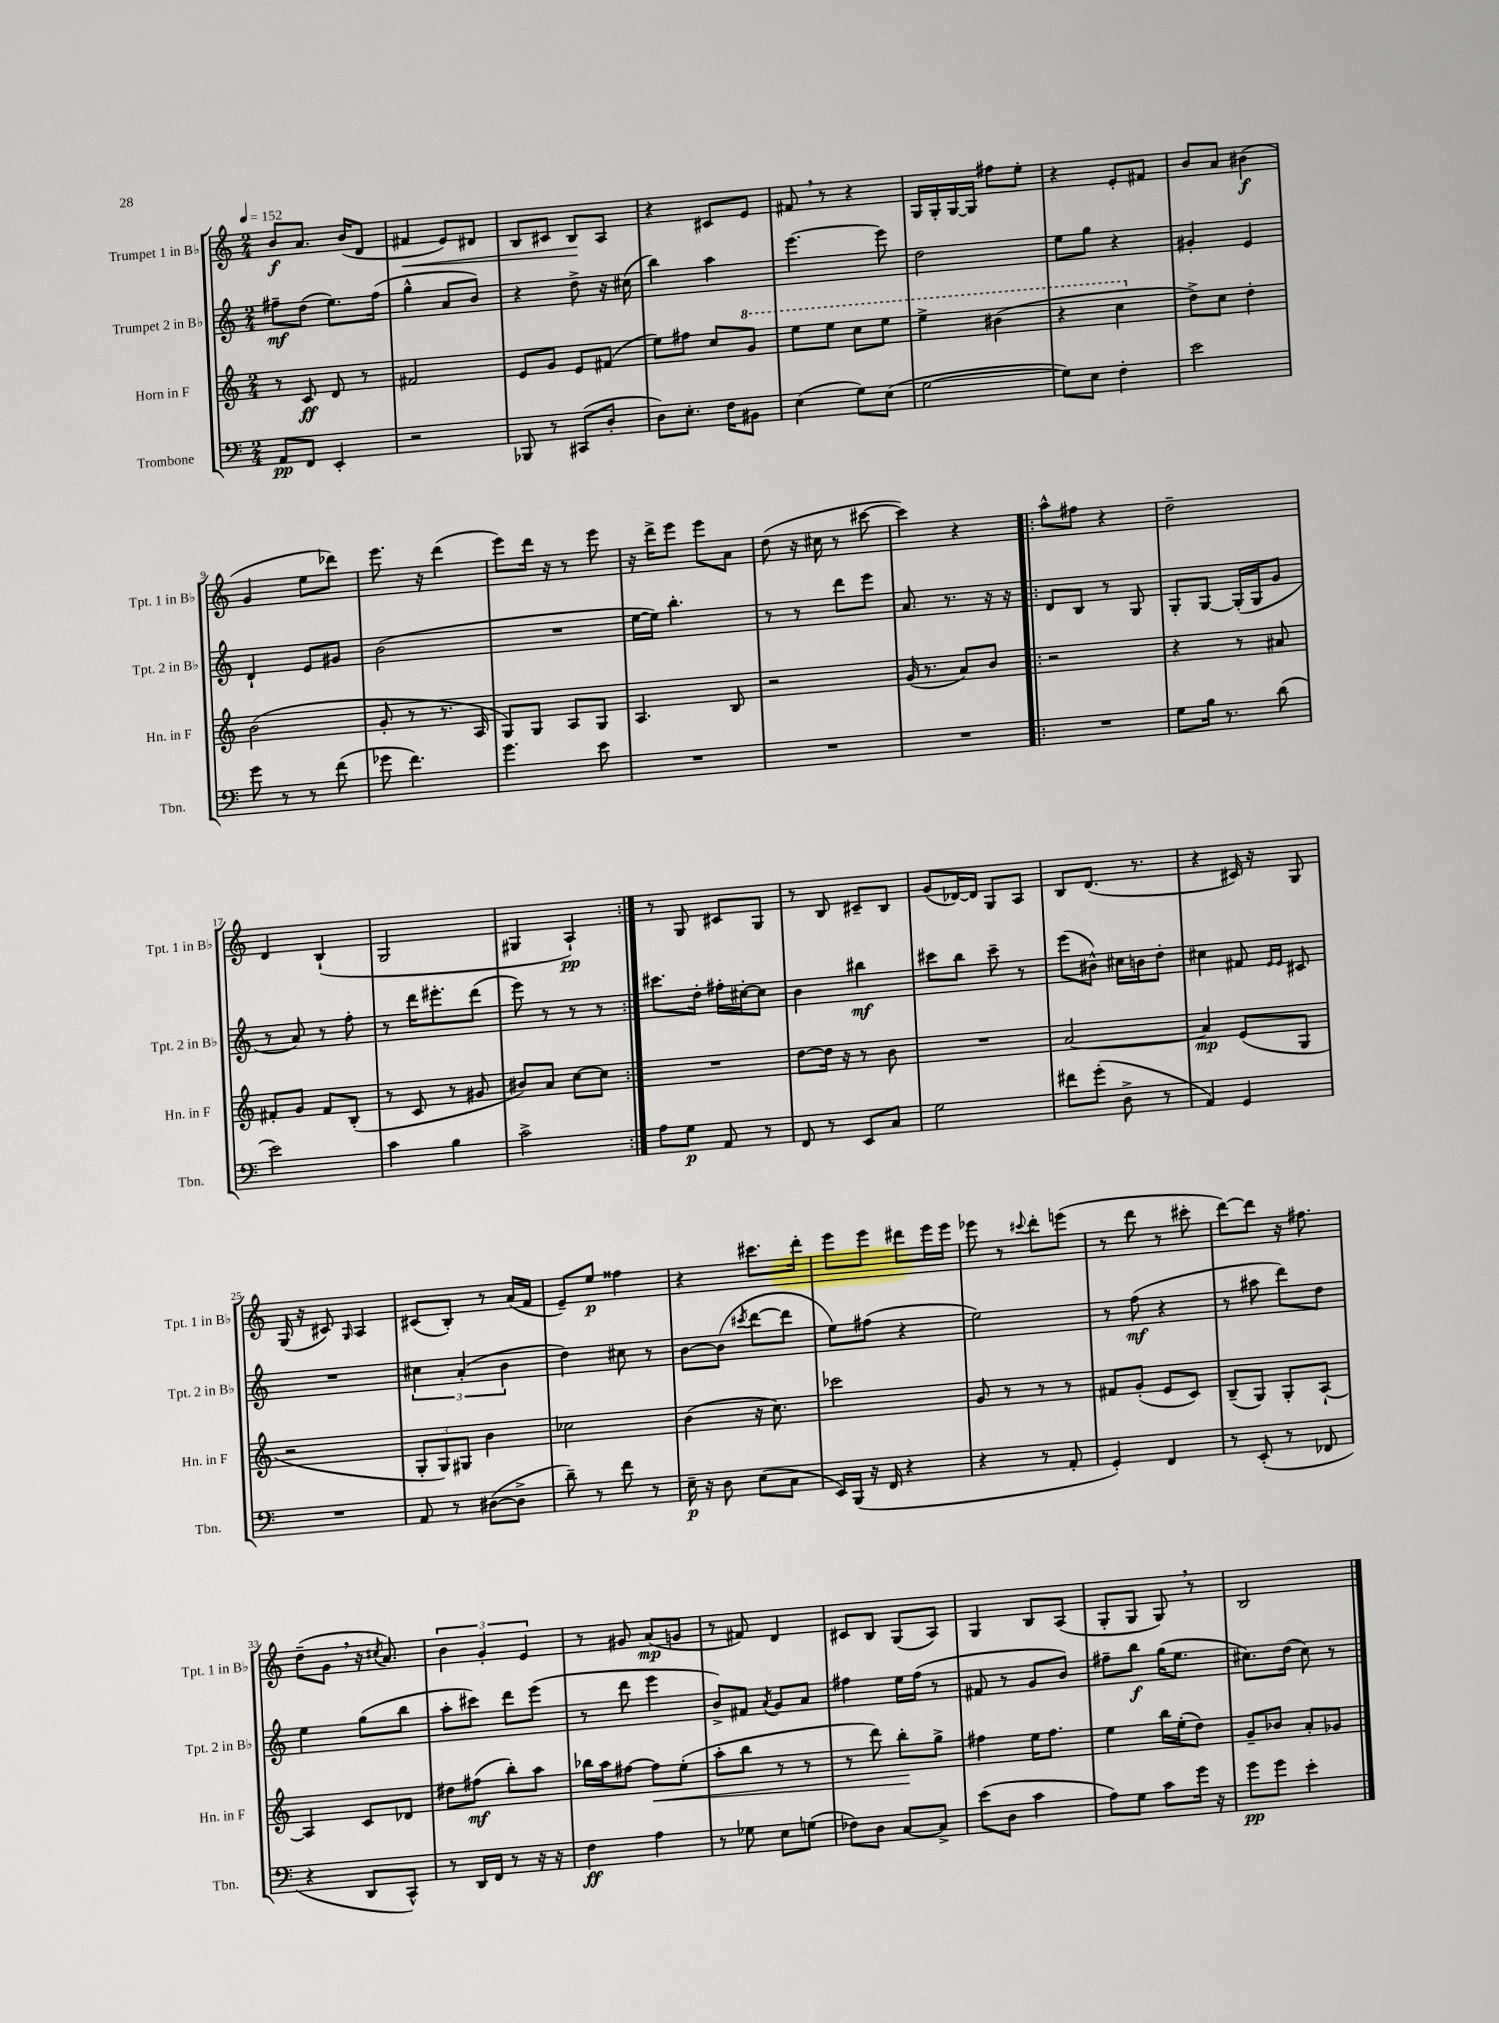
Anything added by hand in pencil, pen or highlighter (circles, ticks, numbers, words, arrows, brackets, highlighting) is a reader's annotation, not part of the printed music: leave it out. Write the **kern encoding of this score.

**kern	**dynam	**kern	**dynam	**kern	**dynam	**kern	**dynam
*part4	*part4	*part3	*part3	*part2	*part2	*part1	*part1
*staff4	*staff4	*staff3	*staff3	*staff2	*staff2	*staff1	*staff1
*I"Trombone	*	*I"Horn in F	*	*I"Trumpet 2 in B♭	*	*I"Trumpet 1 in B♭	*
*I'Tbn.	*	*I'Hn. in F	*	*I'Tpt. 2 in B♭	*	*I'Tpt. 1 in B♭	*
*clefF4	*	*clefG2	*	*clefG2	*	*clefG2	*
*k[]	*	*k[]	*	*k[]	*	*k[]	*
*M2/4	*	*M2/4	*	*M2/4	*	*M2/4	*
*MM152	*	*MM152	*	*MM152	*	*MM152	*
=1	=1	=1	=1	=1	=1	=1	=1
8AA/L	pp	8r	.	8ff#X~\L	mf	8b/L	f
8FF/J	.	8c/	ff	(8dd\J	.	8.a/J	.
4EE'/	.	8d/	.	8.ee\L)	.	.	.
.	.	.	.	.	.	(16b/KL	.
.	.	8r	.	.	.	8d/J	.
.	.	.	.	(16ff#\Jk	.	.	.
=2	=2	=2	=2	=2	=2	=2	=2
!	!	!	!	!	!	!	!LO:HP:b
2r	.	2f#X/	.	4gg^^\	.	4f#X/	<
.	.	.	.	8a/L	.	8e/L)	.
.	.	.	.	8b/J)	.	8d#X/J	.
=3	=3	=3	=3	=3	=3	=3	=3
8BBB-X/	.	8e/L	.	4r	.	8B/L	.
8r	.	8g/J	.	.	.	8c#X/J	.
(8CC#X/L	.	8e/L	.	8dd^\	.	8B/L	.
8D'/J	.	(8f#X/J	.	16r	.	8A/J	[
.	.	.	.	(16cc#X\	.	.	.
=4	=4	=4	=4	=4	=4	=4	=4
8D\L)	.	8ee\L)	.	4bb\)	.	4r	.
8.E'\J	.	8ff#X\J	.	.	.	.	.
.	.	8cc/L	.	4aa\	.	8c#X/L	.
16F\KL	.	.	.	.	.	.	.
*	*	*8va	*	*	*	*	*
8BB#X\J	.	8gg/J	.	.	.	8e/J	.
=5	=5	=5	=5	=5	=5	=5	=5
(4E\	.	8eee\L	.	[4.eee\	.	8f#X,/	.
.	.	8eee\J	.	.	.	8r	.
8G\L)	.	8ccc\L	.	.	.	4r	.
(8E\J	.	8eee\J	.	8eee\]	.	.	.
=6	=6	=6	=6	=6	=6	=6	=6
[2G\	.	4eee^\	.	2dd\	.	16G/LL	.
.	.	.	.	.	.	16G'/	.
.	.	.	.	.	.	[16G/	.
.	.	.	.	.	.	16G/JJ]	.
.	.	(4bb#X\	.	.	.	8ff#X\L	.
.	.	.	.	.	.	8ee'\J	.
=7	=7	=7	=7	=7	=7	=7	=7
8G\L])	.	4r	.	8ee\L	.	4r	.
8E\J	.	.	.	8gg\J	.	.	.
4F'\	.	4ccc\	.	4r	.	8e'/L	.
.	.	.	.	.	.	8f#X/J	.
=8	=8	=8	=8	=8	=8	=8	=8
*	*	*X8va	*	*	*	*	*
2e\	.	8dd^\L)	.	4g#X'/	.	8b/L	.
.	.	8cc\J	.	.	.	8a/J	.
.	.	4dd'\	.	4e/	.	(4b#X\	f
!!LO:LB:g=z
=9	=9	=9	=9	=9	=9	=9	=9
8g\	.	(2b\	.	4d`/	.	4g/	.
8r	.	.	.	.	.	.	.
8r	.	.	.	8e/L	.	8ee\L	.
(8f\	.	.	.	8g#X/J	.	8ddd-X\J)	.
=10	=10	=10	=10	=10	=10	=10	=10
8g-X\	.	8g'/	.	(2b\	.	8.eee\	.
4.f\)	.	8r	.	.	.	.	.
.	.	.	.	.	.	16r	.
.	.	8.r	.	.	.	(4ddd\	.
.	.	16A/	.	.	.	.	.
=11	=11	=11	=11	=11	=11	=11	=11
4.g\	.	8G/L)	.	2r	.	8eee\L)	.
.	.	8G/J	.	.	.	16ddd\Jk	.
.	.	.	.	.	.	16r	.
.	.	8A/L	.	.	.	8r	.
8e\	.	8G/J	.	.	.	8eee\	.
=12	=12	=12	=12	=12	=12	=12	=12
2r	.	4.A/	.	[16ee\LL	.	16r	.
.	.	.	.	16ee\JJ])	.	16ddd^\KL	.
.	.	.	.	4.bb'\	.	8eee\J	.
.	.	.	.	.	.	8eee\L	.
.	.	8B/	.	.	.	8a\J	.
=13	=13	=13	=13	=13	=13	=13	=13
2r	.	2r	.	8r	.	(8dd\	.
.	.	.	.	8r	.	16r	.
.	.	.	.	.	.	16cc#X\	.
.	.	.	.	8ddd\L	.	8r	.
.	.	.	.	8eee\J	.	[8ccc#X\	.
=14	=14	=14	=14	=14	=14	=14	=14
2r	.	(16g/	.	8.a/	.	4ccc#\])	.
.	.	8.r	.	.	.	.	.
.	.	.	.	8.r	.	.	.
.	.	8a/L)	.	.	.	4r	.
.	.	8b/J	.	16r	.	.	.
.	.	.	.	16r	.	.	.
=15!|:	=15!|:	=15!|:	=15!|:	=15!|:	=15!|:	=15!|:	=15!|:
2r	.	2r	.	8d/L	.	8aa^^\L	.
.	.	.	.	8B/J	.	8ff#X\J	.
.	.	.	.	8r	.	4r	.
.	.	.	.	8G/	.	.	.
=16	=16	=16	=16	=16	=16	=16	=16
8G\L	.	4r	.	8G'/L	.	2dd~\	.
16B\Jk	.	.	.	[8G/J	.	.	.
8.r	.	.	.	.	.	.	.
.	.	8r	.	(16G'/LL]	.	.	.
.	.	.	.	16G/J	.	.	.
(8d\	.	8a#X/	.	8g/J	.	.	.
!!LO:LB:g=z
=17	=17	=17	=17	=17	=17	=17	=17
2e\)	.	8f#X'/L	.	8r	.	4d/	.
.	.	8g/J	.	8a/)	.	.	.
.	.	8f#/L	.	8r	.	(4B`/	.
.	.	(8B'/J	.	8ff'\	.	.	.
=18	=18	=18	=18	=18	=18	=18	=18
4c\	.	8r	.	8r	.	2G/	.
.	.	8c/	.	16ddd\KL	.	.	.
.	.	.	.	8.eee#X'\	.	.	.
4B\	.	8r	.	.	.	.	.
.	.	8g#X/	.	(8ddd\J	.	.	.
=19	=19	=19	=19	=19	=19	=19	=19
2c^\	.	8b#X/L)	.	8eee\)	.	4G#X/	.
.	.	8a/J	.	8r	.	.	.
.	.	[8cc\L	.	8r	.	4A`/)	pp
.	.	8cc\J]	.	8r	.	.	.
=20:|!	=20:|!	=20:|!	=20:|!	=20:|!	=20:|!	=20:|!	=20:|!
8A\L	.	2r	.	8.ccc#X\L	.	8r	.
8G\J	p	.	.	.	.	8G/	.
.	.	.	.	16dd'\Jk	.	.	.
8AA/	.	.	.	16ff#X'\LL	.	8c#X/L	.
.	.	.	.	[16cc#X'\J	.	.	.
8r	.	.	.	8cc#\J]	.	8G/J	.
=21	=21	=21	=21	=21	=21	=21	=21
8FF/	.	[8dd\L	.	4b\	.	8r	.
8r	.	16dd\Jk]	.	.	.	8B/	.
.	.	16r	.	.	.	.	.
8EE/L	.	8r	.	4bb#X\	mf	8c#X~/L	.
8C/J	.	8b\	.	.	.	8B/J	.
=22	=22	=22	=22	=22	=22	=22	=22
2G\	.	2r	.	8ccc#X\L	.	(8g/L	.
.	.	.	.	8bb\J	.	[16d-X/L)	.
.	.	.	.	.	.	16d-/JJ]	.
.	.	.	.	8ccc#~\	.	8G/L	.
.	.	.	.	8r	.	8A/J	.
=23	=23	=23	=23	=23	=23	=23	=23
8f#X\L	.	[2a/	.	(8eee\L	.	8B/L	.
(8g'\J	.	.	.	8b#X^^\J)	.	(8.d/J	.
8D^\	.	.	.	16cc#X\LL	.	.	.
.	.	.	.	16bn\J	.	8.r	.
8r	.	.	.	8dd'\J	.	.	.
=24	=24	=24	=24	=24	=24	=24	=24
4AA/)	.	4a/]	mp	4cc#X\	.	4r	.
4GG/	.	(8e/L	.	8f#X/	.	16c#X/)	.
.	.	.	.	.	.	16r	.
.	.	.	.	16qqe/LL	.	.	.
.	.	.	.	16qqe/JJ	.	.	.
.	.	8G/J	.	8c#X/	.	8G/	.
!!LO:LB:g=z
=25	=25	=25	=25	=25	=25	=25	=25
2r	.	2r	.	2r	.	(16G/	.
.	.	.	.	.	.	16r	.
.	.	.	.	.	.	8c#X/)	.
.	.	.	.	.	.	16qqG/	.
.	.	.	.	.	.	4A/	.
=26	=26	=26	=26	=26	=26	=26	=26
8AA/	.	12G'/L	.	6cc#X\	.	(8c#X/L	.
.	.	12G/)	.	.	.	.	.
8r	.	.	.	.	.	8B'/J)	.
.	.	12G#X/J	.	(6a'/	.	.	.
([8D#X\L	.	4b\	.	.	.	8r	.
.	.	.	.	6b\	.	.	.
8D#^\J]	.	.	.	.	.	(16a/LL	.
.	.	.	.	.	.	16f/JJ	.
=27	=27	=27	=27	=27	=27	=27	=27
8d~\)	.	2cc-X\	.	4dd\)	.	8e~/L)	.
8r	.	.	.	.	.	8ee/J	p
8f\	.	.	.	8cc#X\	.	4ff##X\	.
8r	.	.	.	8r	.	.	.
=28	=28	=28	=28	=28	=28	=28	=28
16E~\	p	(4b\	.	[8b\L	.	4r	.
16r	.	.	.	.	.	.	.
8D\	.	.	.	(8b\J]	.	.	.
.	.	.	.	8qccc#X/	.	.	.
(8E\L	.	16r	.	[8ddd\L	.	8.ccc#X\L	.
.	.	8.cc\)	.	.	.	.	.
8C\J	.	.	.	8ddd\J]	.	.	.
.	.	.	.	.	.	16ddd'\Jk	.
=29	=29	=29	=29	=29	=29	=29	=29
16EE/LL)	.	2ccc-X\	.	8ee\L)	.	8eee\L	.
(16BBB/JJ	.	.	.	.	.	.	.
16r	.	.	.	(8ff#X\J	.	8eee\J	.
16FF/	.	.	.	.	.	.	.
4r	.	.	.	4r	.	8ddd#X\L	.
.	.	.	.	.	.	16eee\L	.
.	.	.	.	.	.	16eee\JJ	.
=30	=30	=30	=30	=30	=30	=30	=30
4r	.	8g/	.	2ee\)	.	8eee-X\	.
.	.	8r	.	.	.	8r	.
.	.	.	.	.	.	8qqccc#X/	.
8r	.	8r	.	.	.	8ddd'\L	.
8AA'/	.	8r	.	.	.	(8eeen\J	.
=31	=31	=31	=31	=31	=31	=31	=31
4GG'/)	.	8f#X/L	.	8r	.	8r	.
.	.	(8g'/J	.	(8ff\	mf	8ddd\	.
4FF/	.	8e/L	.	4r	.	8r	.
.	.	8c/J)	.	.	.	8ccc#X'\	.
=32	=32	=32	=32	=32	=32	=32	=32
8r	.	(8B~/L	.	8r	.	[8ddd\L)	.
(8EE'/	.	8G/J)	.	8aa#X\	.	8ddd\J]	.
8r	.	8G'/L	.	8ddd\L)	.	16r	.
.	.	.	.	.	.	8.ff#X\	.
8FF-X/	.	[8A`/J	.	8dd\J	.	.	.
!!LO:LB:g=z
=33	=33	=33	=33	=33	=33	=33	=33
4r	.	4A/]	.	4ee\	.	(8dd~\L	.
.	.	.	.	.	.	8g,\J	.
8DD/L	.	8c/L	.	(8gg\L	.	16r	.
.	.	.	.	.	.	8qcc#X/	.
.	.	.	.	.	.	8.a/)	.
8CC^^/J)	.	8d-X/J	.	8bb\J	.	.	.
=34	=34	=34	=34	=34	=34	=34	=34
8r	.	8dd#X\L	.	8aa'\L	.	6b\	.
16DD/LL	.	(8ff#X\J	mf	8ccc#X\J)	.	.	.
.	.	.	.	.	.	6g'/	.
16FF/JJ	.	.	.	.	.	.	.
8r	.	8bb'\L)	.	8ddd\L	.	.	.
.	.	.	.	.	.	6e/	.
16r	.	8aa\J	.	(8eee\J	.	.	.
16r	.	.	.	.	.	.	.
=35	=35	=35	=35	=35	=35	=35	=35
4F\	ff	16bb-X\LL	.	8r	.	8r	.
.	.	16aa\J	.	.	.	.	.
.	.	[8ff#X\J	.	8ddd\	.	8g#X/	.
!	!	!	!LO:HP:b	!	!	!	!
4A\	.	8ff#\L]	<	4eee\	.	(8a/L	mp
.	.	(8ee'\J	.	.	.	8gn/J	.
=36	=36	=36	=36	=36	=36	=36	=36
8r	.	8aa'\L	.	8b^/L)	.	8r	.
8G-X\	.	8bb\J	.	8f#X/J	.	8f#X/)	.
.	.	.	.	8qa/	.	.	.
8E\L	.	8r	.	8g/L	.	4d/	.
(8Gn\J	.	8r	.	8a/J	.	.	.
=37	=37	=37	=37	=37	=37	=37	=37
8F-X\L)	.	8r	.	4ff#X\	.	8c#X/L	.
8D\J	.	8ddd\)	.	.	.	8B/J	.
[8C/L	.	8bb'\L	.	16ee\LL	.	(8G/L	.
.	.	.	.	(16ff#\JJ	.	.	.
8C^/J]	.	8gg^\J	[	8r	.	8A/J)	.
=38	=38	=38	=38	=38	=38	=38	=38
(8e\L	.	4ff#X\	.	8f#X/	.	4G/	.
8D\J	.	.	.	8r	.	.	.
4c\	.	16ee\KL	.	8g/L	.	8B/L	.
.	.	8.ff#\J	.	.	.	.	.
.	.	.	.	8b/J)	.	(8A/J	.
=39	=39	=39	=39	=39	=39	=39	=39
8A\L)	.	4ee\	.	8ff#X~\L	.	8G'/L	.
8G\J	.	.	.	8bb\J	f	8G/J	.
8c\L	.	16bb\LL	.	(16gg\KL	.	8G,/)	.
.	.	(16ee'\J	.	8.ee\J	.	.	.
16g\Jk	.	8dd\J)	.	.	.	8r	.
16r	.	.	.	.	.	.	.
=40	=40	=40	=40	=40	=40	=40	=40
8g\L	pp	8g~/L	.	8.cc#X\L)	.	2B/	.
8g\J	.	8b-X/J	.	.	.	.	.
.	.	.	.	(16dd\Jk	.	.	.
4e'\	.	8a'/L	.	8cc#\)	.	.	.
.	.	8g-X/J	.	8r	.	.	.
==	==	==	==	==	==	==	==
*-	*-	*-	*-	*-	*-	*-	*-
